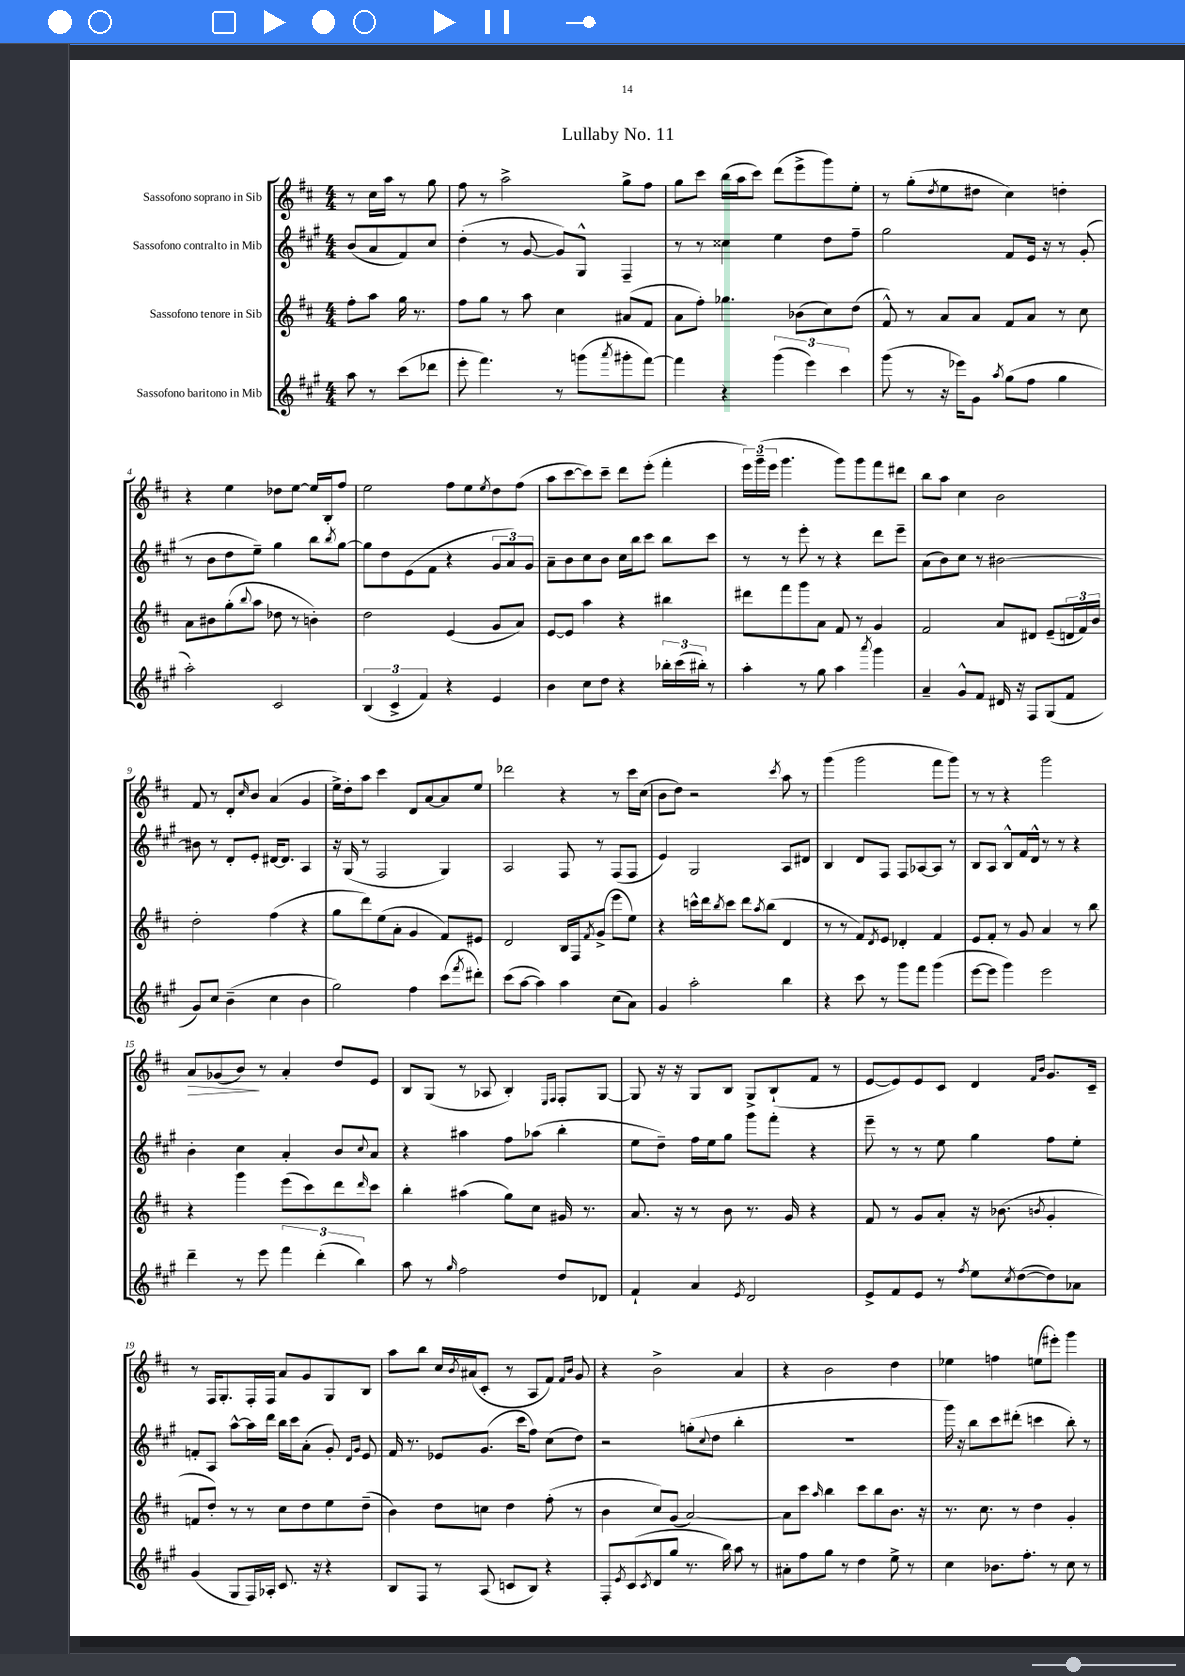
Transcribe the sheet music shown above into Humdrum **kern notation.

**kern	**kern	**kern	**kern
*staff4	*staff3	*staff2	*staff1
*clefG2	*clefG2	*clefG2	*clefG2
*k[f#c#g#]	*k[f#c#]	*k[f#c#g#]	*k[f#c#]
*M4/4	*M4/4	*M4/4	*M4/4
8aa	8ff#'	(8b	8r
8r	8aa	8a	16cc#
.	.	.	16aa
(8ccc#	16gg	8f#)	8r
.	8.r	.	.
8ddd-	.	8cc#	8gg
=	=	=	=
8eee'	8ff#	(4dd'	8ff#
4.fff#)	8gg	.	8r
.	8r	8r	2aa^
.	8aa	[8g#	.
8r	4cc#	8g#])	.
(8ggg	.	8G#^^	.
8qaaa	.	.	.
8ggg#'	(8a#	4F#~	8gg^
[8fff#)	8f#	.	8ff#
=	=	=	=
4fff#]	8a	8r	8gg
.	8ff#')	8r	8ccc#
4r	4.gg-	4cc##	(16bb
.	.	.	16aa
.	.	.	8ccc#)
(6ggg#	.	4ee	(8ddd
.	(8b-	.	8eee^
6eee)	.	.	.
.	8cc#)	8dd	8ggg)
6ccc#	.	.	.
.	(8dd	8ff#~	8ee'
=	=	=	=
(8ggg#	8f#^^)	2gg#	8r
8r	8r	.	(8gg'
.	.	.	8qdd
16r	8a	.	8ee
16eee-)	.	.	.
8g#	8a	.	8dd#
8qaa	.	.	.
(8gg#	8f#	8f#	4cc#)
8ff#	8a	16e	.
.	.	16r	.
4gg#	8r	8r	4dd'
.	8cc#	(8g#'	.
=	=	=	=
2aa')	8a	8r	4r
.	8b#	8b	.
.	(8gg'	8dd	4ee
.	8qqbb	.	.
.	8aa	8ee~)	.
2c#	8dd-	4gg#	8dd-
.	8r	.	[8ee
.	4b')	8bb	16ee]
.	.	.	16B'
.	.	8qbb	.
.	.	[8gg#	8ff#
=	=	=	=
(6B	2dd	8gg#]	2ee
.	.	8dd	.
6c#^	.	.	.
.	.	(8e	.
6f#)	.	.	.
.	.	8f#	.
4r	(4e	4r	8ff#
.	.	.	8ee
.	.	.	8qee
4e	8g	12g#	8dd
.	.	12a)	.
.	8a)	.	(8ff#
.	.	12g#	.
=	=	=	=
4b	[8e	8a~	8aa
.	8e]	8b	[8ccc#
8cc#	4aa	8cc#	8ccc#])
8dd	.	8b	8ccc#~
4r	4r	16cc#	8ddd
.	.	16bb	.
.	.	8ccc#	(8eee'
24bb-'	4bb#	8bb	4fff#'
(24ccc#	.	.	.
24bb#')	.	.	.
8r	.	8ccc#	.
=	=	=	=
4aa'	8ddd#	8r	24eee)
.	.	.	(24ggg~
.	.	.	24eee
.	8fff#	8r	4.ggg
8r	8ggg	8eee'	.
8gg#	8a	8r	.
4aa	8f#	4r	8ggg)
.	8r	.	8ggg
8qaaa	.	.	.
4ggg#	4g	8ddd	8fff#
.	.	8eee~	8ddd#
=	=	=	=
4a~	2f#	(8a	8bb
.	.	8b)	8aa
8g#^^	.	8cc#	4cc#
8f#	.	8r	.
16d#	8a	[2b#	2b
16r	.	.	.
8F#	8d#	.	.
(8G#	(8e~	.	.
8f#	24d	.	.
.	24f#)	.	.
.	24b	.	.
=	=	=	=
8g#)	2dd'	8b#]	8f#
8cc#	.	8r	8r
(4b~	.	8d'	8d'
.	.	.	16qqcc#
.	.	8e'	8b
4cc#	(4ff#	[16d#	(4a
.	.	8.d#]	.
4b	4r	4A	4g
=	=	=	=
2gg#)	8gg	16r	16ee^)
.	.	(16G#	16dd'
.	8ddd)	8r	8aa
.	(8ee	2F#	4ccc#
.	8a'	.	.
4ff#	4g	.	8d
.	.	.	[8a
(8ccc#	8f#)	4G#)	8a]
8qfff#	.	.	.
8ddd#')	8e#	.	8ee
=	=	=	=
(8ccc#	2d	2A	2ddd-
[8aa	.	.	.
4aa])	.	.	.
4aa	16B	8F#	4r
.	16F#	.	.
.	8qf#	.	.
.	(8g^	8r	.
(8cc#	8eee	(8F#	8r
8a)	8ee)	8F#	16ccc#
.	.	.	(16cc#
=	=	=	=
4g#	4r	4e)	8b
.	.	.	8dd)
2aa'	16ccc^^	2G#	2r
.	16ddd	.	.
.	8qbb	.	.
.	8ccc	.	.
.	8ddd	.	.
.	8qaa	.	.
.	(8bb	.	.
.	.	.	8qccc#
4bb	4d	8A	8aa
.	.	8d#	8r
=	=	=	=
4r	8r	4B	(4ggg
.	8r	.	.
8ccc#	8f#)	8d	2ggg
.	8qd	.	.
8r	8e	8F#	.
8ggg#	4d-'	8F#	.
8fff#	.	[8A-	.
(4ggg#	4f#	8A-]	8fff#
.	.	8r	8ggg)
=	=	=	=
[8eee	8e	8B	8r
8eee]	8f#'	8A	8r
4ggg#)	8r	8B^^	4r
.	8g	16f#	.
.	.	16d^^	.
2eee	4a	8r	2ggg
.	.	8r	.
.	8r	4r	.
.	8bb	.	.
=	=	=	=
4ddd~	4r	4b'	8a
.	.	.	(8g-
8r	4ggg	4cc#	8b)
8eee	.	.	8r
6fff#	(8eee	4a'	4a'
.	8ccc#)	.	.
(6ddd'	.	.	.
.	8ddd	8b	8dd
6bb)	.	.	.
.	16qqddd	8qqcc#	.
.	8ccc#	8a	8e
=	=	=	=
8aa	4bb'	4r	8B
8r	.	.	(8G
16qqgg#	.	.	.
2ff#	(4aa#	4aa#	8r
.	.	.	8A-
.	8gg)	8ff#	4B')
.	8cc#	(8aa-	.
.	.	.	16qqE
.	.	.	16qqF#
8dd	16g#	4bb'	8F#'
.	8.r	.	.
8d-	.	.	[8G
=	=	=	=
4f#`	8.a	8ee	8G]
.	.	8dd~)	16r
.	16r	.	16r
4a	8r	16ff#	8G
.	.	16ee	.
.	8b	8gg#	8B
8qe	.	.	.
2d	8.r	8ggg#	8G^
.	.	8fff#'	(8B`
.	16g	.	.
.	4r	4r	8f#
.	.	.	8r
=	=	=	=
8e^	8f#	8eee~	[8e
8f#	8r	8r	8e])
8e	8g	8r	8e
8r	8a'	8ee	8c#
8qff#	.	.	.
8ee	16r	4gg#	4d
.	(8.b-	.	.
8qcc#	.	.	.
([8dd	.	.	.
.	.	.	16qqf#
.	8qb	.	16qqb
8dd])	4g'	8ff#	8.g
8a-	.	8ee'	.
.	.	.	16c#~
=	=	=	=
(4g#	8f	8f'	8r
.	8dd')	8A	16F#
.	.	.	8.G'
8G#	8r	[8aa^^	.
16F#)	8r	16aa]	16F#'
16A-'	.	16ddd	16F#
8.c#	8cc#	16bb	8a
.	.	16ccc#	.
.	8dd	(8a'	8g
16r	.	.	.
4r	8ee	8g#')	8G
.	.	16qqd	.
.	.	16qqg#	.
.	(8dd~	8e	8B
=	=	=	=
8B	4b)	16f#	8aa
.	.	8.r	.
8F#	.	.	8bb
8r	8dd	8e-	16cc#
.	.	.	8qb
.	.	.	(16a#
(8A	8cc	(8.g#	8c#'
8c	4dd	.	8r
.	.	16ccc#	.
8B)	.	8ff#)	8A
4r	(8ff#'	(8cc#	8f#)
.	.	.	16qqf#
.	.	.	16qqb
.	8r	8dd)	8g
=	=	=	=
8F#'	4b	2r	4r
8qe	.	.	.
(8c#	.	.	.
8qc#	.	.	.
8d	8cc#)	.	2b^
8gg#	(8g	.	.
8.r	[2a)	(8gg'	.
.	.	8qqcc#	.
.	.	8dd	.
16bb)	.	.	.
8aa	.	4bb'	4a
8r	.	.	.
=	=	=	=
8a#'	8a]	1r	4r
8ff#	8ccc#	.	.
.	16qqaa	.	.
8gg#	4bb	.	2b
8r	.	.	.
4dd	8ccc#	.	.
.	8bb	.	.
8ee^	8.b	.	4dd
8r	.	.	.
.	16r	.	.
=	=	=	=
4cc#	8.r	16ggg#)	4ee-
.	.	16r	.
.	.	8bb	.
.	8.cc#	.	.
8.b-	.	8ccc#	4ff
.	8r	(8ddd#'	.
8.ff#'	.	.	.
.	4dd	4ccc	(8ee
8r	.	.	8eee#')
8cc#	4g'	8bb')	4ggg
8r	.	8r	.
==	==	==	==
*-	*-	*-	*-
